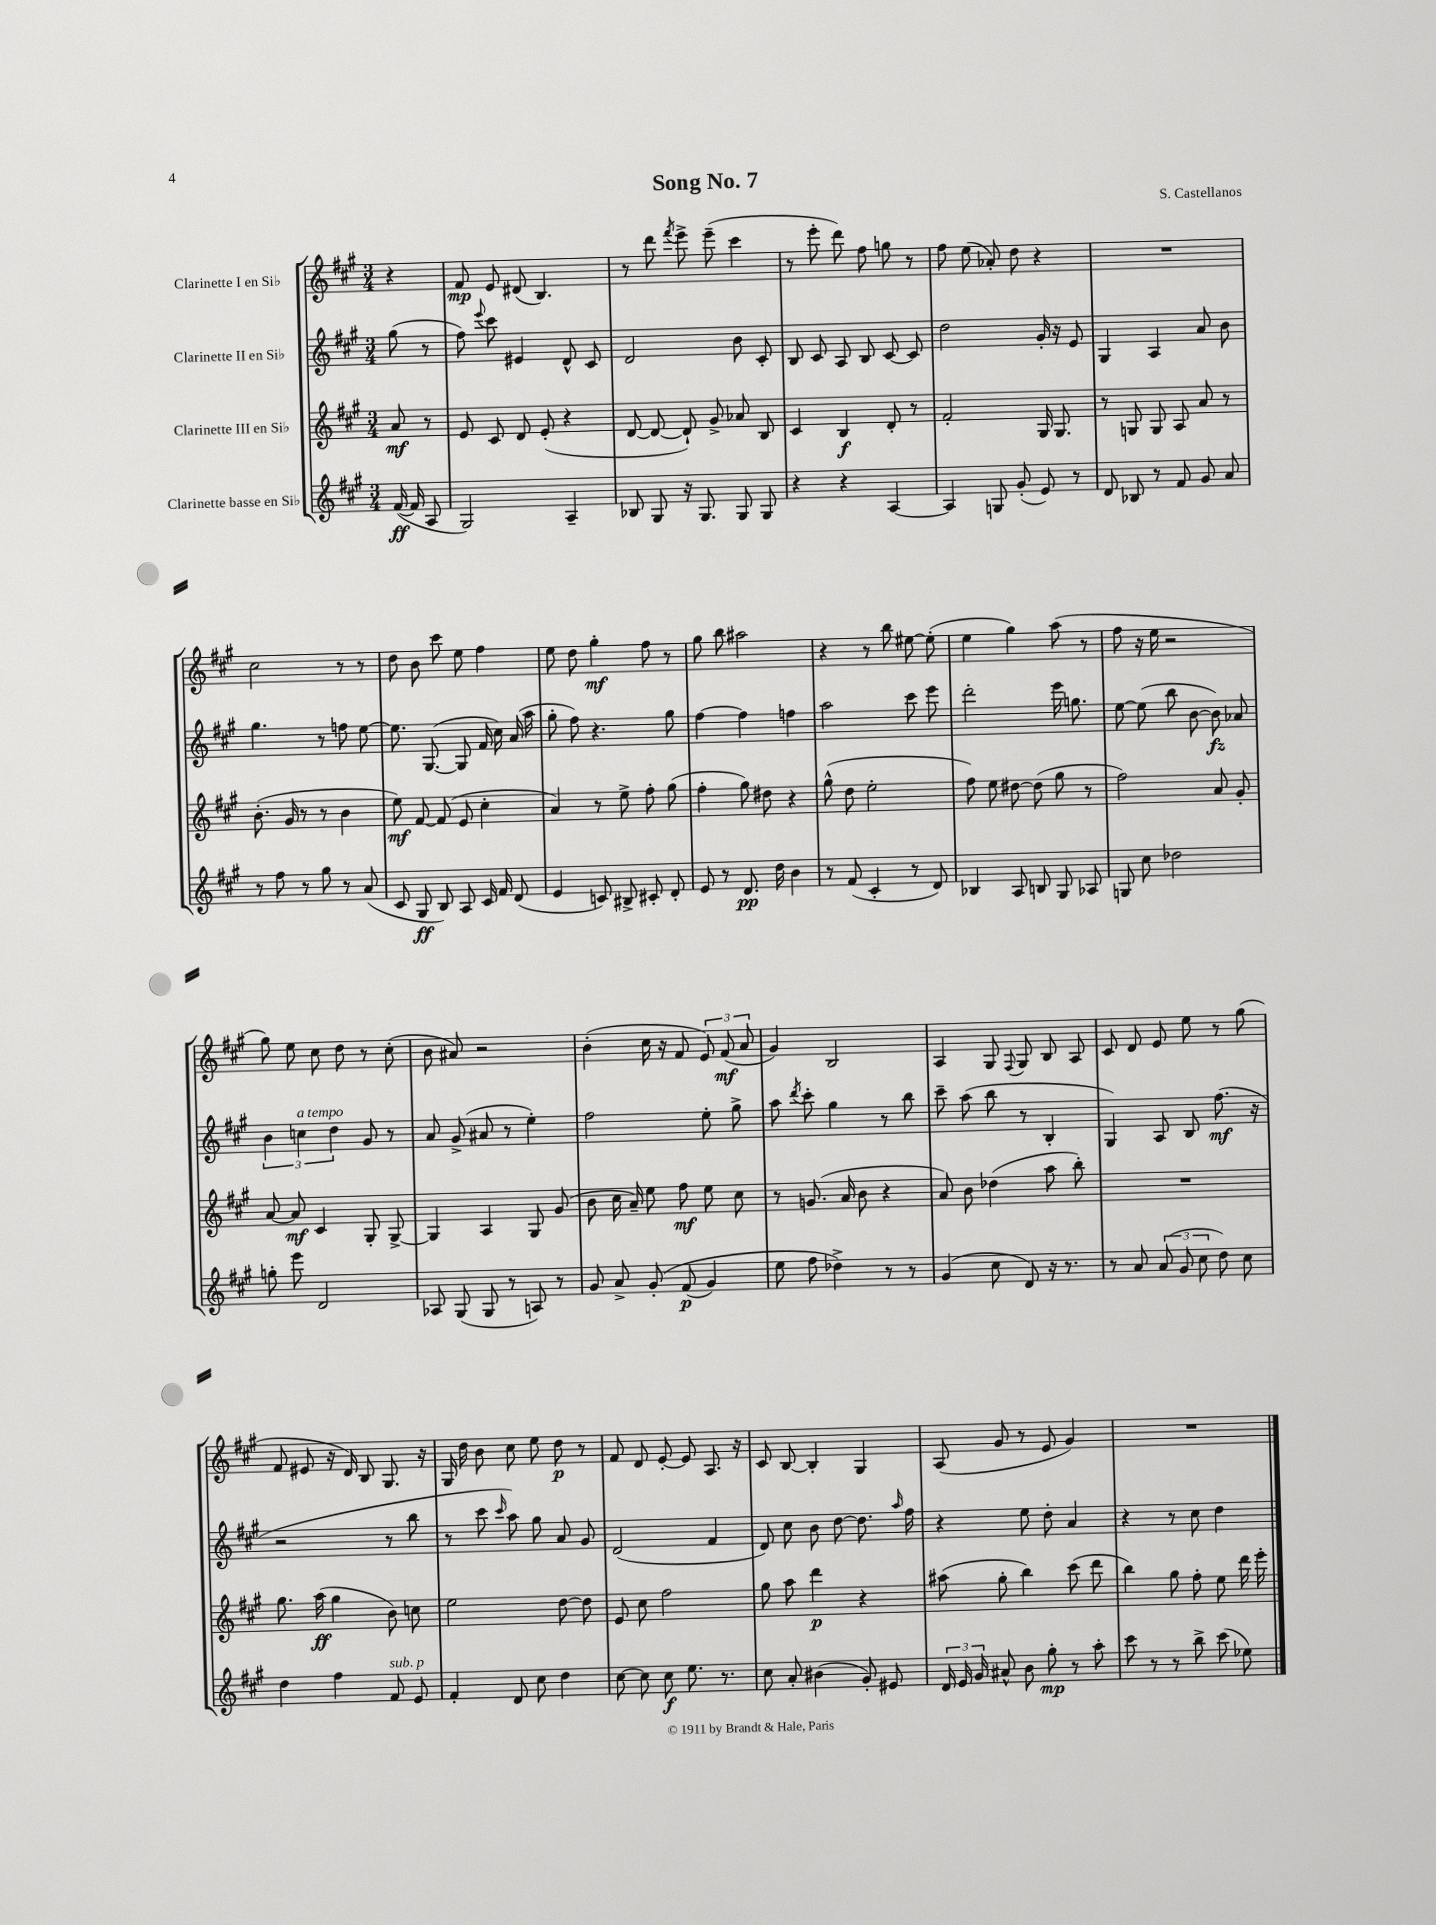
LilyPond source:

\header { title = "Song No. 7" composer = "S. Castellanos" }
<<
\new StaffGroup <<
\new Staff = "s0" \with { instrumentName = "Clarinette I en Sib" } {
    \clef treble \key a \major \numericTimeSignature \time 3/4 \partial 4
    \autoBeamOff r4 |
    fis'8\mp e'8 dis'8( b4.) |
    r8 d'''8 \acciaccatura { fis'''8 } e'''8-> e'''8--( cis'''4 |
    r8 e'''8-. d'''8) fis''8 g''8 r8 |
    fis''8 e''8( aes'8-.) d''8 r4 |
    R2. |
    cis''2 r8 r8 |
    d''8 b'8 cis'''8 e''8 fis''4 |
    e''8 d''8 gis''4-.\mf fis''8 r8 |
    gis''8 b''8 ais''2 |
    r4 r8 b''8 eis''8~ eis''8-.( |
    e''4 gis''4) a''8( r8 |
    fis''8 r16 e''16 r2 |
    gis''8) e''8 cis''8 d''8 r8 cis''8-.( |
    b'8 ais'8) r2 |
    b'4-.( cis''16 r16 fis'8 \tuplet 3/2 { e'8) fis'8\mf( a'8 } |
    gis'4) b2 |
    a4 gis8 \appoggiatura { fis8 } gis8 b8 a8 |
    cis'8 d'8 e'8 e''8 r8 gis''8( |
    fis'8 eis'8 r16 d'16) b8 gis8. r16 |
    gis16 d''16 b'8 cis''8 e''8 d''8\p r8 |
    fis'8 d'8 e'8~-. e'8 a8. r16 |
    cis'8 b8~ b4-. gis4 |
    a8( gis'8 r8 e'8 gis'4) |
    R2. \bar "|." |
}
\new Staff = "s1" \with { instrumentName = "Clarinette II en Sib" } {
    \clef treble \key a \major \numericTimeSignature \time 3/4 \partial 4
    \autoBeamOff gis''8( r8 |
    fis''8) \appoggiatura { e'''8 } cis'''8 eis'4 d'8-^ cis'8 |
    d'2 b'8 cis'8-. |
    b8 cis'8 a8 b8 cis'8~ cis'8 |
    d''2 gis'16-. r16 e'8 |
    gis4 a4 a'8 b'8 |
    gis''4. r8 f''8 e''8~ |
    e''8. gis8.~( gis8 fis'16 cis''16) a'16( a''16 |
    gis''8-. fis''8) r4. gis''8 |
    fis''4~ fis''4 f''4 |
    a''2 cis'''8 e'''8 |
    d'''2-. e'''16 g''8. |
    e''8~ e''8( b''8 b'8~ b'8\fz) aes'8 |
    \tuplet 3/2 { b'4 c''4^\markup { \italic "a tempo" } d''4 } gis'8 r8 |
    a'8 gis'8->( ais'8 r8 e''4-.) |
    fis''2 e''8-. gis''8-> |
    a''8 \acciaccatura { d'''8 } cis'''8-. gis''4 r8 b''8 |
    cis'''8-- a''8( b''8 r8 b4-. |
    gis4) a8 b8 fis''8.\mf( r16 |
    r2 r8 b''8 |
    r8 cis'''8 \grace { cis'''16 } a''8) gis''8 a'8 gis'8 |
    d'2( fis'4 |
    d'8) cis''8 b'8 d''8~ d''8. \grace { a''16 } fis''16 |
    r4 e''8 d''8-. a'4 |
    r4 r8 cis''8 d''4 \bar "|." |
}
\new Staff = "s2" \with { instrumentName = "Clarinette III en Sib" } {
    \clef treble \key a \major \numericTimeSignature \time 3/4 \partial 4
    \autoBeamOff a'8\mf r8 |
    e'8 cis'8 d'8 e'8-.( r4 |
    d'8~ d'8~ d'8-!) gis'8-> aes'8 b8 |
    cis'4 b4\f d'8-. r8 |
    fis'2-. gis16 gis8. |
    r8 g8 g8 a8 a'8 r8 |
    b'8.-.( gis'16 r8 r8 b'4 |
    e''8\mf) fis'8~ fis'8( e'8 cis''4-. |
    a'4) r8 e''8-> fis''8-. gis''8( |
    fis''4-. gis''8) dis''8 r4 |
    gis''8-^( d''8 e''2-. |
    fis''8) e''8 dis''8~ dis''8( gis''8 r8 |
    fis''2) a'8 gis'8-. |
    a'8~ a'8\mf cis'4 gis8-. gis8~-> |
    gis4 a4 gis8 gis'8( |
    b'8 cis''16 a'16--) e''8 fis''8\mf e''8 cis''8 |
    r8 g'8.( a'16 b'8 r4 |
    a'8) b'8 des''4( a''8 b''8-.) |
    R2. |
    gis''8. a''16\ff( gis''4 b'8) c''8 |
    e''2 d''8~ d''8 |
    e'8 cis''8 fis''2 |
    gis''8 a''8 d'''4\p r4 |
    ais''8( gis''8-. b''4) cis'''8( d'''8 |
    b''4) gis''8 fis''8-. e''8 d'''16 e'''16-. \bar "|." |
}
\new Staff = "s3" \with { instrumentName = "Clarinette basse en Sib" } {
    \clef treble \key a \major \numericTimeSignature \time 3/4 \partial 4
    \autoBeamOff fis'16~\ff( fis'16 a8 |
    gis2) a4-- |
    bes8 gis8 r16 gis8. gis8 gis8 |
    r4 r4 a4~ |
    a4 g8 gis'8-.( e'8) r8 |
    d'8 bes8 r8 fis'8 gis'8 a'8 |
    r8 fis''8 r8 gis''8 r8 a'8( |
    cis'8 gis8\ff b8) a8 cis'16 fis'16 d'8( |
    e'4 c'8) bis8-> cis'8-. d'8-. |
    e'8 r8 d'8.\pp d''16 b'4 |
    r8 fis'8( cis'4-. r8 d'8) |
    bes4 a8 b8 gis8 aes8 |
    g8 cis''8 des''2 |
    g''8-. e'''8 d'2 |
    aes8 gis8( gis8 r8 a8) r8 |
    gis'8 a'8-> gis'8-.\( fis'8\p( gis'4) |
    e''8 fis''8 des''4->\) r8 r8 |
    gis'4( cis''8 d'8) r16 r8. |
    r8 a'8 \tuplet 3/2 { a'8( gis'8 cis''8 } d''8) cis''8 |
    d''4 fis''4 fis'8^\markup { \italic "sub. p" } e'8 |
    fis'4-. d'8 cis''8 d''4 |
    cis''8~ cis''8 cis''8\f e''8. r8. |
    cis''8 a'8-. bis'4( gis'8-.) eis'8 |
    \tuplet 3/2 { d'16 e'16 gis'16 } ais'8-^ b'8 gis''8-.\mp r8 a''8-. |
    cis'''8 r8 r8 b''8-> cis'''8( ees''8) \bar "|." |
}
>>
>>
\layout { \context { \Score \remove "Bar_number_engraver" } }
